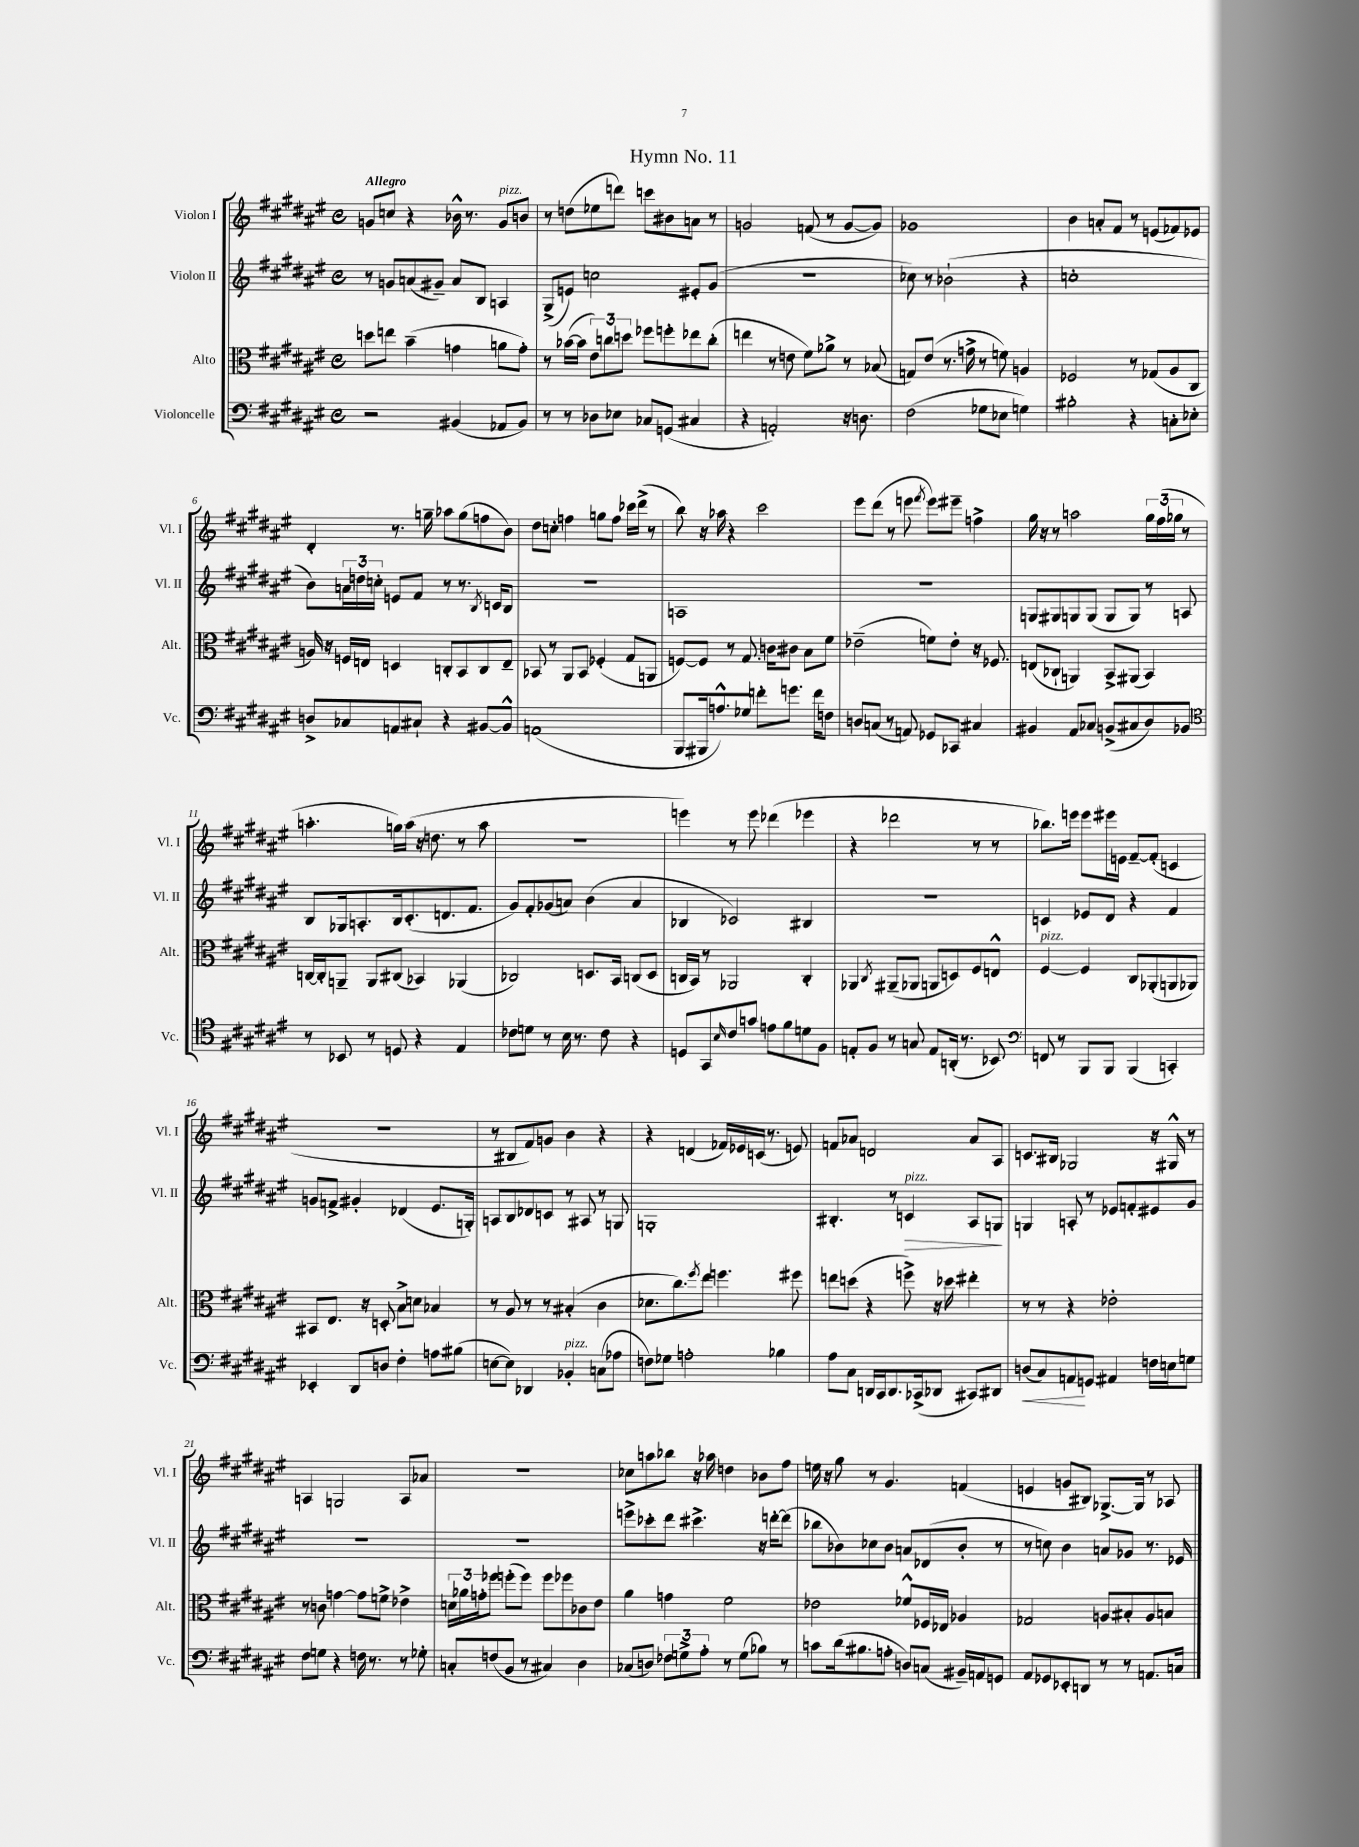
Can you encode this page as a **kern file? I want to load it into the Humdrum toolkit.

**kern	**dynam	**kern	**kern	**dynam	**kern
*part4	*part4	*part3	*part2	*part2	*part1
*staff4	*staff4	*staff3	*staff2	*staff2	*staff1
*I"Violoncelle	*	*I"Alto	*I"Violon II	*	*I"Violon I
*I'Vc.	*	*I'Alt.	*I'Vl. II	*	*I'Vl. I
*clefF4	*	*clefC3	*clefG2	*	*clefG2
*k[f#c#g#d#a#e#]	*	*k[f#c#g#d#a#e#]	*k[f#c#g#d#a#e#]	*	*k[f#c#g#d#a#e#]
*M4/4	*	*M4/4	*M4/4	*	*M4/4
*met(c)	*	*met(c)	*met(c)	*	*met(c)
=1	=1	=1	=1	=1	=1
!	!	!	!	!	!LO:TX:a:B:t=Allegro
2r	.	8ddn\L	8r	.	8gn/L
.	.	8een\J	8gn/L	.	8ccn/J
.	.	(4b~\	(8an/	.	4r
.	.	.	8g#X~/J)	.	.
(4BB#X/	.	4gn\	8a/L	.	16b-X^^\
.	.	.	.	.	8.r
.	.	.	8B/J	.	.
!	!	!	!	!	!LO:TX:a:i:t=pizz.
8AA-X/L	.	8an\L	4An/	.	8g/L
8BB#/J)	.	8g'\J)	.	.	8bn/J
=2	=2	=2	=2	=2	=2
8r	.	8r	(8G#^/L	.	8r
8r	.	([16b-X\LL	8en/J)	.	(8ddn\L
.	.	16b-\JJ]	.	.	.
8D-X\L	.	12e#\L)	2ccn\	.	8ee-X\
.	.	12ccn\	.	.	.
8E-X\J	.	.	.	.	8dddn\J)
.	.	12ddn\J	.	.	.
8C-X/L	.	8ff-X\L	.	.	8cccn\L
(8GGn/J	.	8ffn'\	.	.	8b#X\
4C#X/	.	8ee-X\	8e#X'/L	.	8an\J
.	.	(8cc'\J	(8g#/J	.	8r
=3	=3	=3	=3	=3	=3
4r	.	4een\	1r	.	2gn/
2AAn'/)	.	8r	.	.	.
.	.	8en\	.	.	.
.	.	8f#\L)	.	.	(8fn/
.	.	8a-X^\J	.	.	8r
16r	.	8r	.	.	[8g/L
8.Dn\	.	.	.	.	.
.	.	(8B-X/	.	.	8g/J])
=4	=4	=4	=4	=4	=4
(2F#\	.	8Gn/L)	8cc-X\)	.	1g-X
.	.	(8e#/J	8r	.	.
.	.	8.r	(2b-X`\	.	.
.	.	16gn^\	.	.	.
8G-X\L	.	8r	.	.	.
8E-X\J	.	8fn\)	.	.	.
4Gn\)	.	4An/	4r	.	.
=5	=5	=5	=5	=5	=5
2B#X'\	.	2F-X/	1ccn'	.	4b\
.	.	.	.	.	8an'/L
.	.	.	.	.	8f#/J
4r	.	8r	.	.	8r
.	.	(8G-X/L	.	.	(8en/L
8Cn'\L	.	8A#/	.	.	8f-X/)
8E-X'\J	.	8C#/J	.	.	8e-X/J
!!LO:LB:g=z
=6	=6	=6	=6	=6	=6
8Dn^/L	.	16An/)	8b\L)	.	4d#'/
.	.	16r	.	.	.
8C-X/	.	16Fn/LL	24an\L	.	.
.	.	.	24ddn\	.	.
.	.	16En/JJ	.	.	.
.	.	.	24ccn'\JJ	.	.
8AAn/	.	4Dn/	8en/L	.	8.r
8C#X`/J	.	.	8f#/J	.	.
.	.	.	.	.	16ggn~\
4r	.	8Cn'/L	8r	.	8aa-X\L
.	.	8BB/	8.r	.	(8gg\
[8BB#X/L	.	8C/	.	.	8ffn\
.	.	.	8qB/	.	.
.	.	.	16cn/KL	.	.
8BB#^^/J]	.	8E~/J	8B/J	.	8b\J)
=7	=7	=7	=7	=7	=7
(1AAn	.	8BB-X/	1r	.	8dd#\L
.	.	8r	.	.	8ccn'\J
.	.	8AA#/L	.	.	4ffn\
.	.	8BB-/J	.	.	.
.	.	(4F-X'/	.	.	8ggn\L
.	.	.	.	.	8ff\J
.	.	8G#/L	.	.	16ccc-X\LL
.	.	.	.	.	(16ddd#^\JJ
.	.	8AAn/J	.	.	8r
=8	=8	=8	=8	=8	=8
8BBB/L	.	[8Fn/L)	1An	.	8bb\)
16BBB#X/k	.	8F/J]	.	.	16r
8.An^^/)	.	.	.	.	16aa-X\
.	.	8r	.	.	4r
8G-X/J	.	8.G#/	.	.	.
8fn'\L	.	.	.	.	2ccc#\
.	.	16cn\KL	.	.	.
8.gn\J	.	8c#X\J	.	.	.
.	.	8B\L	.	.	.
16f\KL	.	.	.	.	.
8Fn\J	.	8f#\J	.	.	.
=9	=9	=9	=9	=9	=9
8Dn/L	.	(2e-X~\	1r	.	8eee#\L
(8Cn/J	.	.	.	.	(8ddd#\J
8r	.	.	.	.	8r
8AAn/)	.	.	.	.	8eeen\
.	.	.	.	.	8qfff#/
8GG-X/L	.	8fn\L)	.	.	8eee\L)
8CC-X/J	.	8e-'\J	.	.	8eee#X~\J
4C#X/	.	16r	.	.	4ffn^\
.	.	8.F-X/	.	.	.
=10	=10	=10	=10	=10	=10
4BB#X/	.	(8En/L	8Gn/L	.	16gg#\
.	.	.	.	.	16r
.	.	8C-X`/J	8G#X/	.	8r
8AA#/L	.	4AAn/)	8Gn/	.	2aan\
8C-X/J	.	.	(8G/J	.	.
(8BBn^/L	.	8BB^/L	8G/L	.	.
8C#X/	.	(8AA#X/J	8G/J)	.	.
8D#/)	.	4BB/)	8r	.	24gg#\LL
.	.	.	.	.	(24ff#\
.	.	.	.	.	24gg-X\JJ
8BB-X/J	.	.	8An/	.	8r
!!LO:LB:g=z
=11	=11	=11	=11	=11	=11
*clefC4	*	*	*	*	*
8r	.	[16Cn/LL	8B/L	.	4.aan'\
.	.	16C'/J]	.	.	.
8BB-X/	.	8AAn~/J	16G-X/k	.	.
.	.	.	8.An'/	.	.
8r	.	8AA/L	.	.	.
8Dn/	.	(8C#X/J	16B/k	.	16ggn\LL)
.	.	.	(8.c#'/	.	(16aa\JJ
4r	.	4BB-X/)	.	.	16r
.	.	.	.	.	8.ddn\
.	.	.	8.dn/	.	.
4E#/	.	(4AA-X/	.	.	8r
.	.	.	8.f#/J	.	.
.	.	.	.	.	8aa\
=12	=12	=12	=12	=12	=12
8c-X\L	.	2C-X/)	8g#/L)	.	1r
8dn\J	.	.	8f#'/	.	.
8r	.	.	(8g-X/	.	.
16B\	.	.	8an/J)	.	.
8.r	.	.	.	.	.
.	.	8.Dn/L	(4b\	.	.
8c-\	.	.	.	.	.
.	.	16BB/Jk	.	.	.
4r	.	(8Cn/L	4a/	.	.
.	.	8D/J	.	.	.
=13	=13	=13	=13	=13	=13
8Dn/L	.	16Cn/LL	4B-X/	.	4eeen\)
.	.	16BB/JJ)	.	.	.
8GG#/	.	8r	.	.	.
16qqB/	.	.	.	.	.
8c#/	.	2AA-X/	2c-X/)	.	8r
8gn/J	.	.	.	.	8eee\
8en\L	.	.	.	.	(4ddd-X\
8f#\	.	.	.	.	.
8dn\	.	4C'/	4B#X/	.	4eee-X\
8F#\J	.	.	.	.	.
=14	=14	=14	=14	=14	=14
8En'/L	.	4AA-X/	1r	.	4r
8F#/J	.	.	.	.	.
.	.	8qC#/	.	.	.
8r	.	(8AA#X~/L	.	.	2ddd-X\
8Gn/	.	8AA-X/J	.	.	.
8E/L	.	8AAn/L	.	.	.
(16AAn'/Jk	.	8Dn/)	.	.	.
8.r	.	.	.	.	.
.	.	8F#/	.	.	8r
8BB-X/)	.	8En^^/J	.	.	8r
=15	=15	=15	=15	=15	=15
*clefF4	*	*	*	*	*
!	!	!LO:TX:a:i:t=pizz.	!	!	!
8FFn/	.	[4F#/	4cn/	.	8.bb-X\L)
8r	.	.	.	.	.
.	.	.	.	.	16eeen\Jk
8BBB/L	.	4F#/]	8e-X/L	.	8eee\L
8BBB/J	.	.	8d#/J	.	16eee#X\L
.	.	.	.	.	16en\JJ
(4BBB/	.	8C#/L	4r	.	[8f#~/L
.	.	(8AA-X'/	.	.	(8f#'/J]
4CCn'/)	.	8AAn/	4f#/	.	4cn/
.	.	8AA-X/J)	.	.	.
!!LO:LB:g=z
=16	=16	=16	=16	=16	=16
4EE-X'/	.	8BB#X/L	8gn/L	.	1r
.	.	8.E#/J	8fn^/J	.	.
8DD#/L	.	.	4g#X'/	.	.
.	.	16r	.	.	.
8Dn/J	.	8Dn'/	.	.	.
4F#'\	.	8B^\L	(4d-X/	.	.
.	.	8dn\J	.	.	.
8An\L	.	4B-X/	8.e#/L	.	.
(8B#X\J	.	.	.	.	.
.	.	.	16Gn'/Jk)	.	.
=17	=17	=17	=17	=17	=17
[8En\L	.	8r	8An/L	.	8r
8E\J])	.	8A#/	8B/	.	8B#X/L
4DD-X/	.	8r	8d-X/	.	8f#/)
.	.	8r	8cn/J	.	8gn/J
!LO:TX:a:i:t=pizz.	!	!	!	!	!
4BB-X'/	.	(4B#X'/	8r	.	4b\
.	.	.	8A#X/	.	.
(8Cn\L	.	4c#\	8r	.	4r
8A-X\J	.	.	8Gn/	.	.
=18	=18	=18	=18	=18	=18
8Fn\L)	.	8.d-X\L	1Gn'	.	4r
8G-X\J	.	.	.	.	.
.	.	8.cc#\)	.	.	.
2An'\	.	.	.	.	(4dn/
.	.	8qff#/	.	.	.
.	.	8ee#\J	.	.	.
.	.	4.ffn\	.	.	16f-X/LL)
.	.	.	.	.	16e-X/
.	.	.	.	.	(16cn/JJ
.	.	.	.	.	8.r
4B-X\	.	.	.	.	.
.	.	8ff#X\	.	.	8en/)
=19	=19	=19	=19	=19	=19
8A#\L	.	8een\L	4.B#X'/	.	8fn/L
8C#\J	.	(8ddn\J	.	.	8a-X/J
16DDn/LL	.	4r	.	.	2dn/
16CC#/J	.	.	.	.	.
8.DD/	.	.	8r	.	.
!	!	!	!LO:TX:a:i:t=pizz.	!	!
!	!	!	!	!LO:HP:b	!
.	.	8ffn^\)	4cn/	>	.
(16CC-X^/k	.	.	.	.	.
8DD-X/J	.	16r	.	.	.
.	.	16dd-X\	.	.	.
8CC#X/L)	.	4ee#X'\	8A#/L	.	8a-/L
8DD#X/J	.	.	8Gn/J	.	8A#/J
.	.	.	.	]	.
=20	=20	=20	=20	=20	=20
!	!LO:HP:b	!	!	!	!
(8Dn/L	<	8r	4Gn/	.	8.cn/L
8C#/)	.	8r	.	.	.
.	.	.	.	.	16B#X/Jk
8AAn/	.	4r	8An'/	.	2G-X/
8GGn/J	[	.	8r	.	.
4AA#X/	.	2e-X'\	8e-X/L	.	.
.	.	.	8fn'/	.	.
16Fn\LL	.	.	8e#X/	.	16r
16En\J	.	.	.	.	16G#X^^/
8Gn\J	.	.	8g#/J	.	8r
!!LO:LB:g=z
=21	=21	=21	=21	=21	=21
8F#\L	.	8r	1r	.	4An/
8Gn\J	.	8cn\	.	.	.
4r	.	[4gn\	.	.	2Gn/
16Fn\	.	8g\L]	.	.	.
8.r	.	.	.	.	.
.	.	8fn^\J	.	.	.
8r	.	4e-X^\	.	.	8A/L
8G-X'\	.	.	.	.	8a-X/J
=22	=22	=22	=22	=22	=22
8Cn'/L	.	24dn\LL	1r	.	1r
.	.	24a-X\	.	.	.
.	.	24gn'\J	.	.	.
(8Fn/	.	8ff-X\J	.	.	.
8BB/J	.	(8ffn'\L	.	.	.
8r	.	8ff\J)	.	.	.
4C#X/)	.	8ff\L	.	.	.
.	.	8ff-X\	.	.	.
4D#\	.	8c-X\	.	.	.
.	.	8e#\J	.	.	.
=23	=23	=23	=23	=23	=23
(8C-X/L	.	4a#\	8eeen^\L	.	8cc-X\L
8Dn/J)	.	.	8ccc-X'\	.	8aan\
12F-X\L	.	4gn\	8ddd#\J	.	8bb-X\J
12Gn^\	.	.	.	.	.
.	.	.	4.ccc#X^\	.	16r
12A#'\J	.	.	.	.	.
.	.	.	.	.	16aa-X\
8r	.	2f#\	.	.	4ddn\
(8G\L	.	.	.	.	.
8B-X\J)	.	.	16r	.	8b-X\L
.	.	.	[16dddn'\KL	.	.
8r	.	.	(8ddd\J]	.	8ff#\J
=24	=24	=24	=24	=24	=24
8cn\L	.	2e-X\	8bb-X\L	.	16een\
.	.	.	.	.	16r
(16d#\k	.	.	8b-X\)	.	8gg#\
8.B#X\	.	.	.	.	.
.	.	.	8cc-X\	.	8r
8An'\J	.	.	8b-\J	.	4.g#/
8Dn/L)	.	8f-X^^/L	8an/L	.	.
(8Cn/J	.	16F-X/L	(8d-X/	.	.
.	.	16E-X/JJ	.	.	.
16BB#X~/LL)	.	4A-X/	8b-'/J	.	(4fn/
16AAn/J	.	.	.	.	.
8GGn/J	.	.	8r	.	.
=25	=25	=25	=25	=25	=25
8AA#/L	.	2G-X/	8r	.	4en/
8GG-X/	.	.	8ccn\)	.	.
8EE-X'/	.	.	4b\	.	8gn/L
8DDn/J	.	.	.	.	8B#X/J)
8r	.	8An/L	8an/L	.	[8.G-X^/L
8r	.	8B#X'/	8g-X/J	.	.
.	.	.	.	.	16G-/Jk]
8.AAn/L	.	8A/	8.r	.	8r
.	.	8Bn/J	.	.	8A-X/
16Cn/Jk	.	.	16e-X/	.	.
==	==	==	==	==	==
*-	*-	*-	*-	*-	*-
